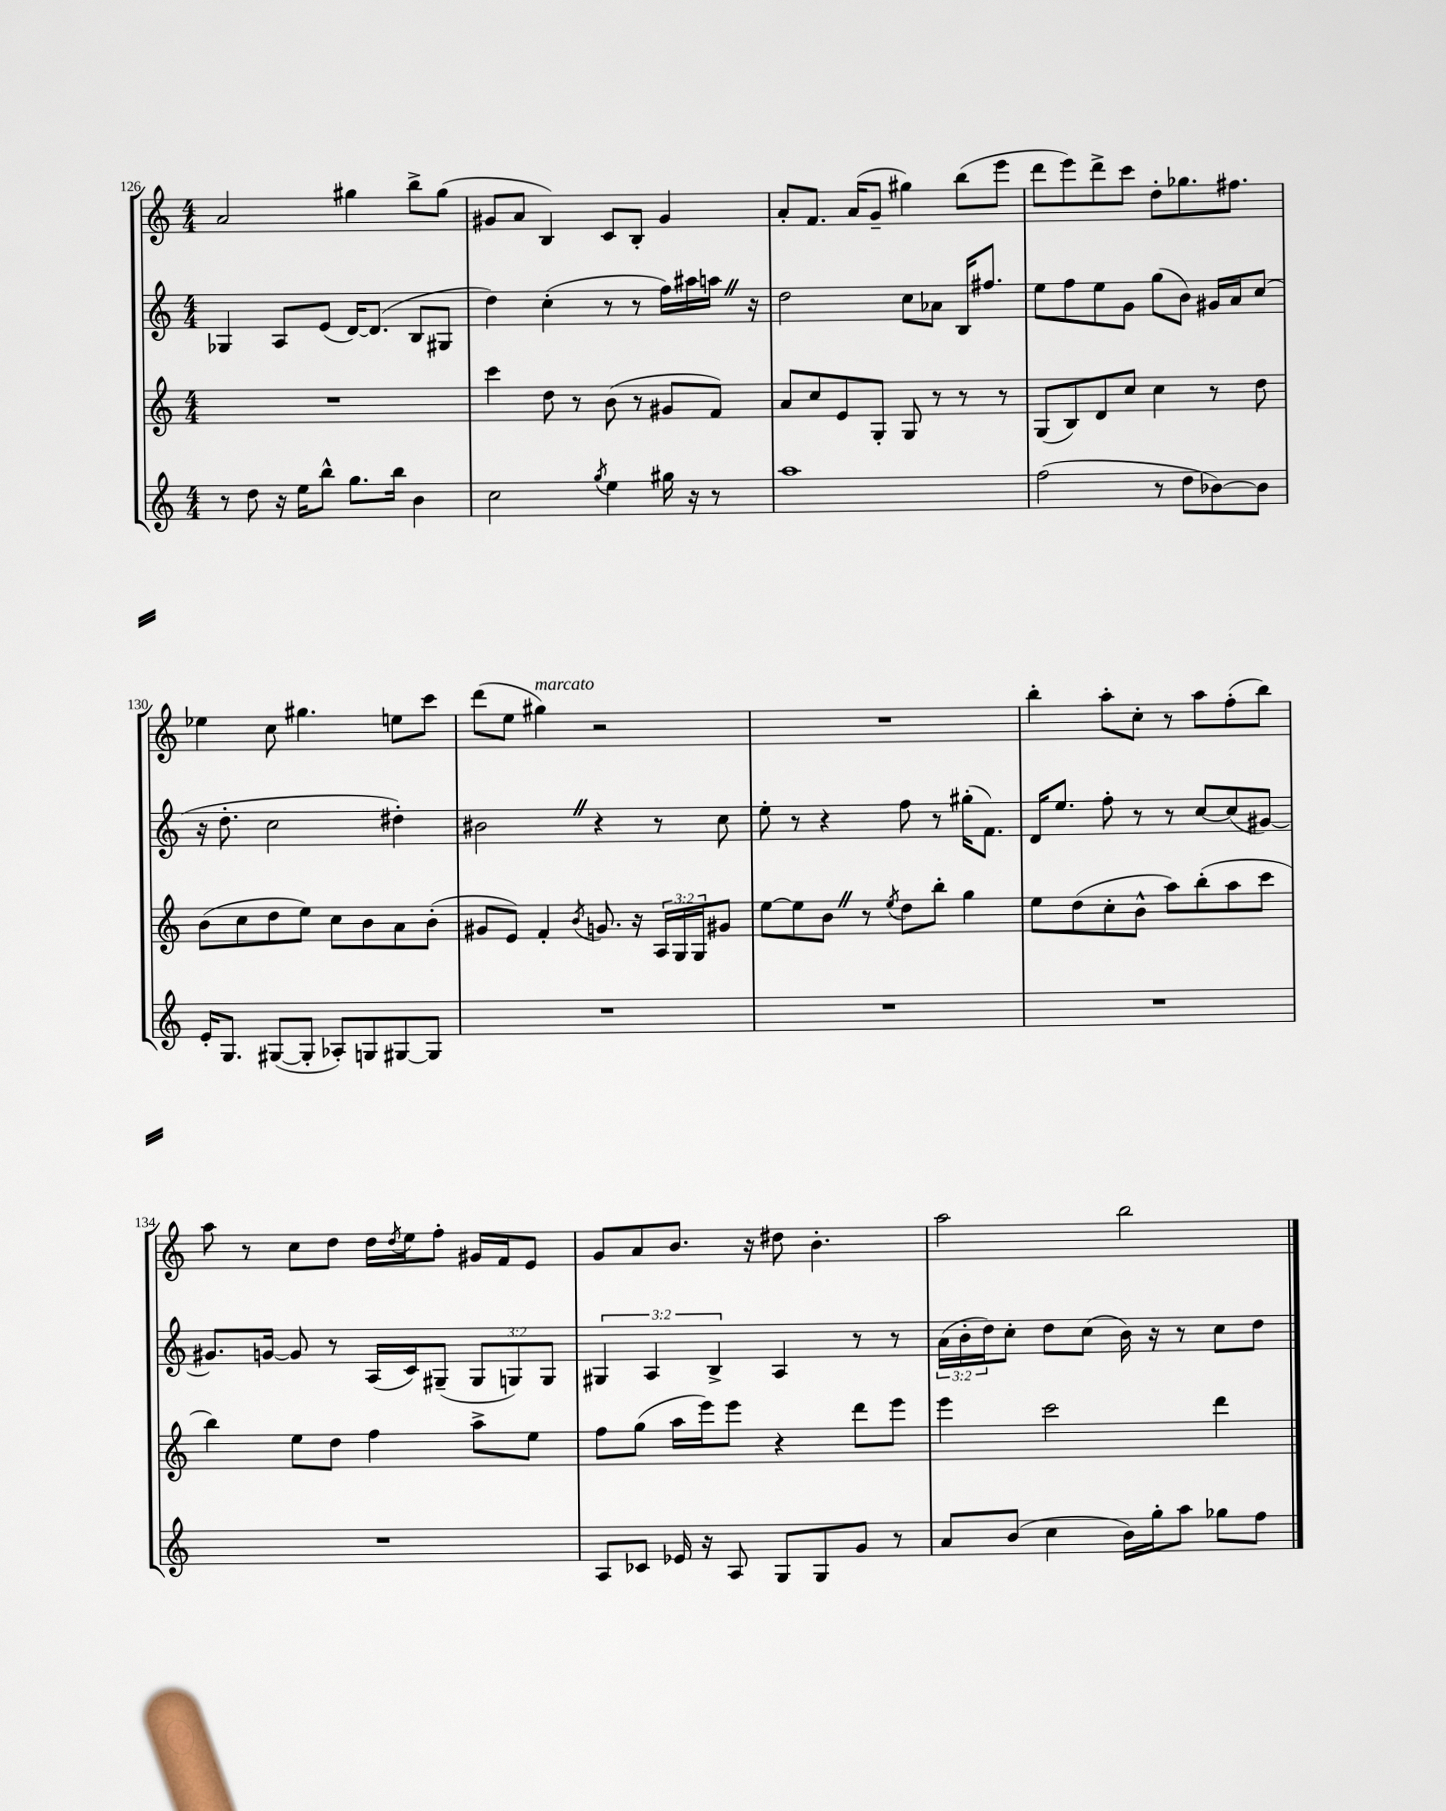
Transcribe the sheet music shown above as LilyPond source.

<<
\new StaffGroup <<
\new Staff = "s0" {
    \clef treble \key c \major \numericTimeSignature \time 4/4
    a'2 gis''4 b''8-> gis''8( |
    gis'8 a'8 b4) c'8 b8-. gis'4 |
    a'8-. f'8. a'16( g'8-- gis''4) b''8( e'''8 |
    d'''8 e'''8) d'''8-> c'''8 d''8-. ges''8. fis''8. |
    ees''4 c''8 gis''4. e''8 c'''8 |
    d'''8( e''8 gis''4^\markup { \italic "marcato" }) r2 |
    R1 |
    b''4-. a''8-. c''8-. r8 a''8 f''8-.( b''8) |
    a''8 r8 c''8 d''8 d''16 \acciaccatura { d''8 } e''16 f''8-. gis'16 f'16 e'8 |
    g'8 a'8 b'8. r16 dis''8 b'4.-. |
    a''2 b''2 \bar "|." |
}
\new Staff = "s1" {
    \clef treble \key c \major \numericTimeSignature \time 4/4 \override Staff.TupletNumber.text = #tuplet-number::calc-fraction-text
    ges4 a8 e'8( d'16~) d'8.( b8 gis8 |
    d''4) c''4-.( r8 r8 f''16) ais''16 a''16 \once \override BreathingSign.text = \markup { \musicglyph "scripts.caesura.straight" } \breathe r16 |
    d''2 c''8 aes'8 b16 fis''8. |
    e''8 f''8 e''8 g'8 g''8( b'8) gis'16 a'16 c''8( |
    r16 d''8.-. c''2 dis''4-.) |
    bis'2 \once \override BreathingSign.text = \markup { \musicglyph "scripts.caesura.straight" } \breathe r4 r8 c''8 |
    e''8-. r8 r4 f''8 r8 gis''16-.( f'8.) |
    d'16 e''8. f''8-. r8 r8 c''8~ c''8( gis'8~) |
    gis'8. g'16~ g'8 r8 a16( c'16) gis8--( \tuplet 3/2 { gis8 g8) g8 } |
    \tuplet 3/2 { gis4 a4 b4-> } a4 r8 r8 |
    \tuplet 3/2 { a'16( b'16-. d''16) } c''8-. d''8 c''8( b'16) r16 r8 c''8 d''8 \bar "|." |
}
\new Staff = "s2" {
    \clef treble \key c \major \numericTimeSignature \time 4/4 \override Staff.TupletNumber.text = #tuplet-number::calc-fraction-text
    R1 |
    c'''4 d''8 r8 b'8( r8 gis'8 f'8) |
    a'8 c''8 e'8 g8-. g8 r8 r8 r8 |
    g8( b8) d'8 c''8 c''4 r8 d''8 |
    b'8( c''8 d''8 e''8) c''8 b'8 a'8 b'8-.( |
    gis'8 e'8) f'4-. \acciaccatura { b'8 } g'8. r16 \tuplet 3/2 { a16 g16 g16 } gis'8 |
    e''8~ e''8 b'8 \once \override BreathingSign.text = \markup { \musicglyph "scripts.caesura.straight" } \breathe r8 \acciaccatura { e''8 } d''8 b''8-. g''4 |
    e''8 d''8( c''8-. b'8-^ a''8) b''8-.( a''8 c'''8 |
    b''4) e''8 d''8 f''4 a''8-> e''8 |
    f''8 g''8( a''16 e'''16) e'''8 r4 d'''8 e'''8 |
    e'''4 c'''2 d'''4 \bar "|." |
}
\new Staff = "s3" {
    \clef treble \key c \major \numericTimeSignature \time 4/4
    r8 d''8 r16 e''16 b''8-^ g''8. b''16 b'4 |
    c''2 \acciaccatura { g''8 } e''4 gis''16 r16 r8 |
    a''1 |
    f''2( r8 d''8 bes'8~) bes'8 |
    e'16-. g8. gis8~( gis8-. aes8-.) g8 gis8~ gis8 |
    R1 |
    R1 |
    R1 |
    R1 |
    a8 ces'8 ees'16 r16 a8 g8 g8 g'8 r8 |
    a'8 b'8( c''4 b'16) g''16-. a''8 ges''8 f''8 \bar "|." |
}
>>
>>
\layout { \context { \Score currentBarNumber = #126 } }
